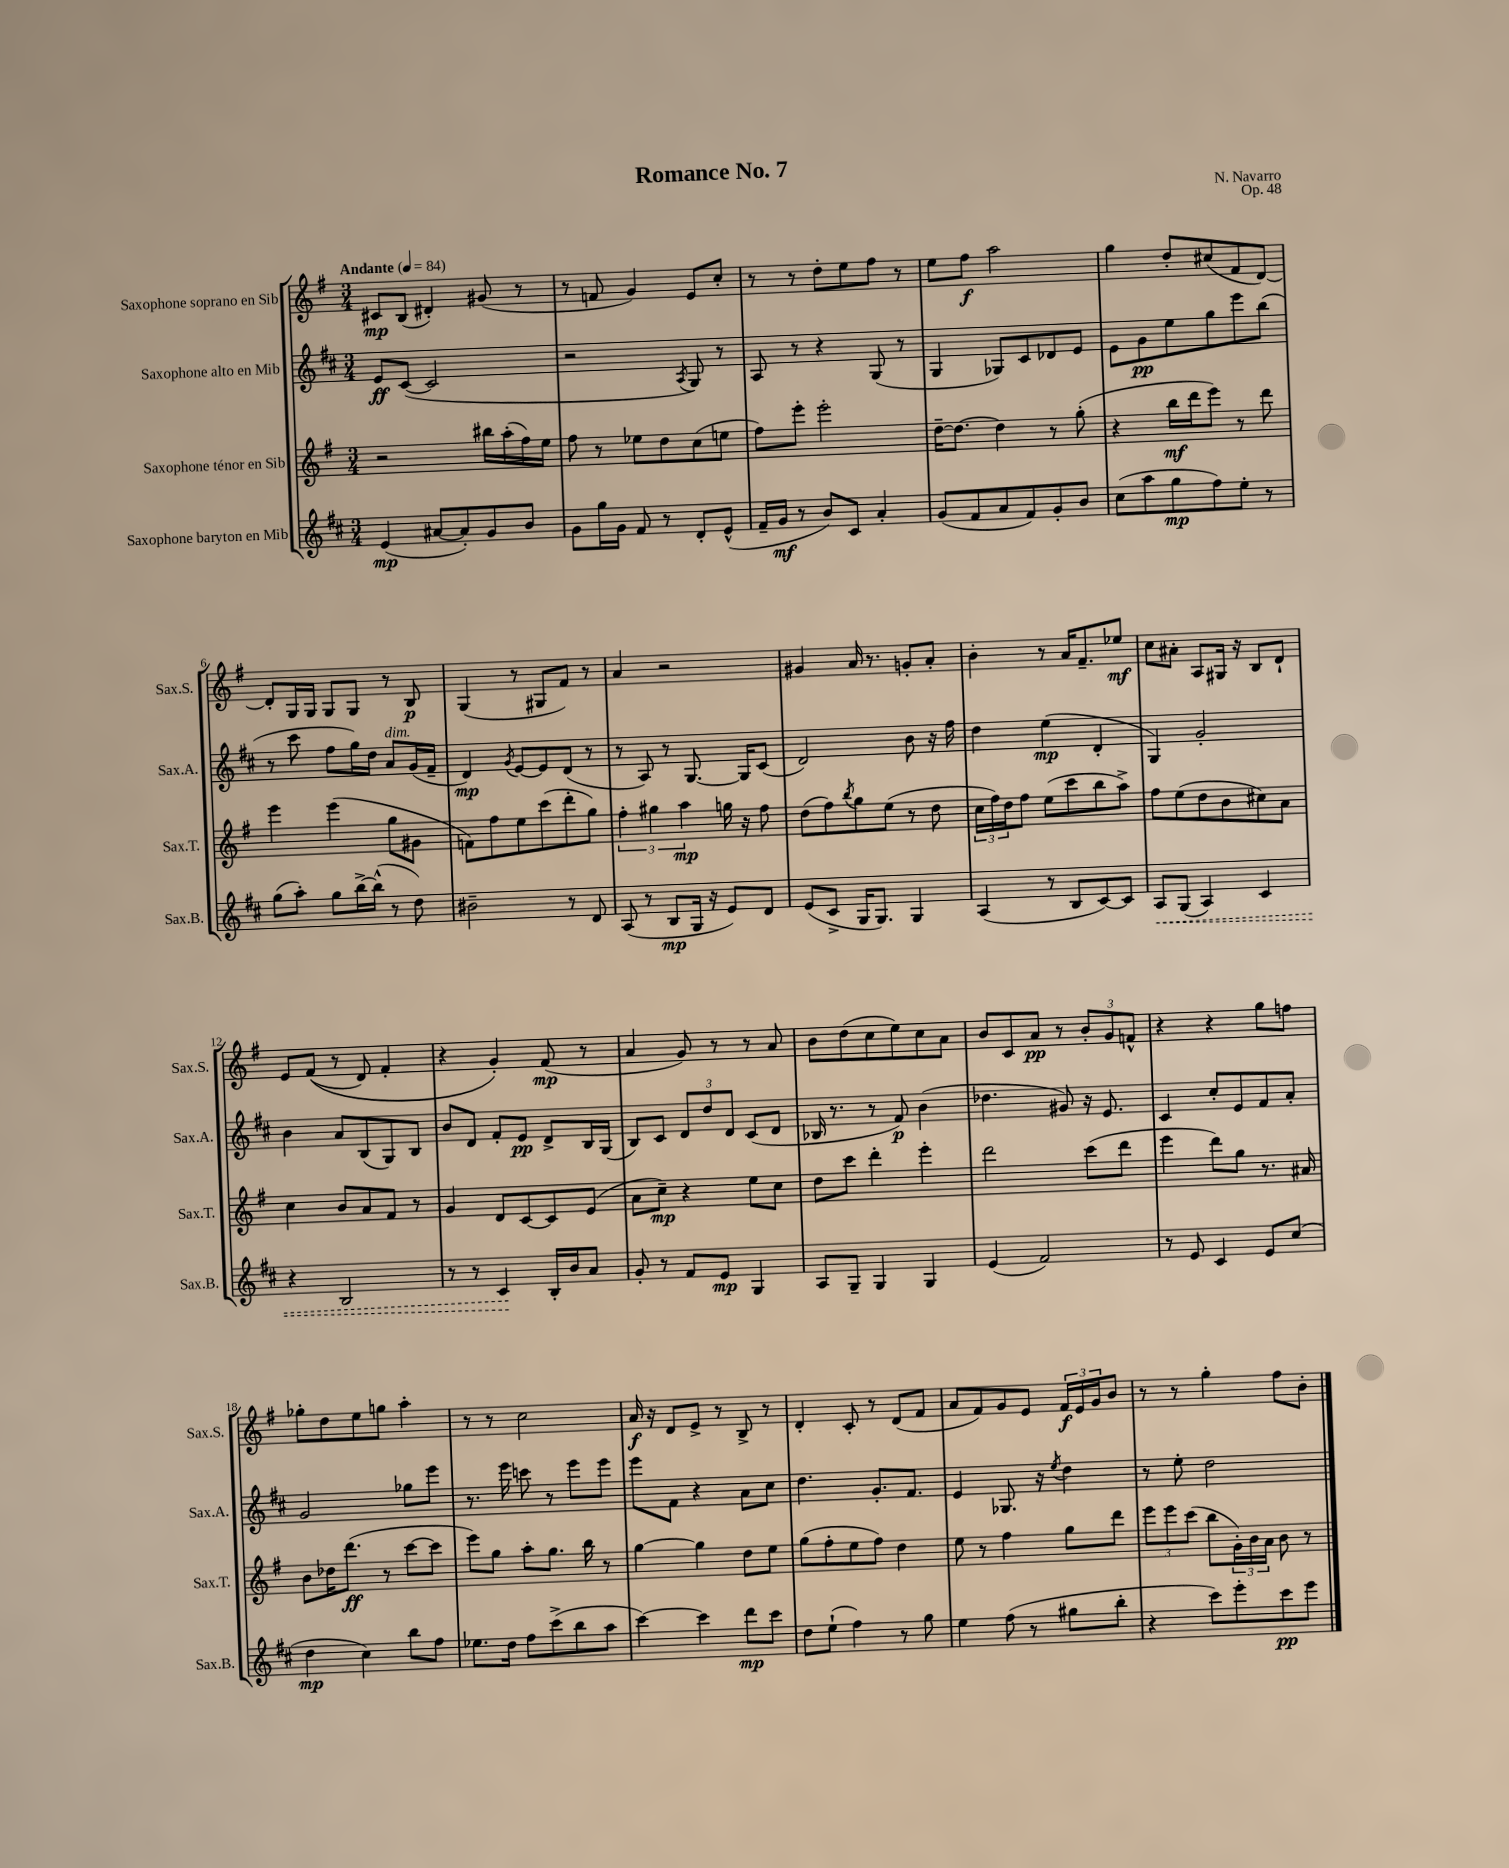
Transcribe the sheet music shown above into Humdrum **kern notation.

**kern	**dynam	**kern	**dynam	**kern	**dynam	**kern	**dynam
*part4	*part4	*part3	*part3	*part2	*part2	*part1	*part1
*staff4	*staff4	*staff3	*staff3	*staff2	*staff2	*staff1	*staff1
*I"Saxophone baryton en Mib	*	*I"Saxophone ténor en Sib	*	*I"Saxophone alto en Mib	*	*I"Saxophone soprano en Sib	*
*I'Sax.B.	*	*I'Sax.T.	*	*I'Sax.A.	*	*I'Sax.S.	*
*clefG2	*	*clefG2	*	*clefG2	*	*clefG2	*
*k[f#c#]	*	*k[f#]	*	*k[f#c#]	*	*k[f#]	*
*M3/4	*	*M3/4	*	*M3/4	*	*M3/4	*
*MM84	*	*MM84	*	*MM84	*	*MM84	*
=1	=1	=1	=1	=1	=1	=1	=1
!	!	!	!	!	!	!LO:TX:a:B:t=Andante	!
(4e/	mp	2r	.	8e/L	ff	8c#X/L	mp
.	.	.	.	([8c#/J	.	(8B/J	.
[8a#X/L	.	.	.	2c#/]	.	4d#X'/)	.
8a#'/])	.	.	.	.	.	.	.
8g/	.	16bb#X\LL	.	.	.	(8g#X/	.
.	.	(16aa'\	.	.	.	.	.
8b/J	.	16ff#\)	.	.	.	8r	.
.	.	16ee\JJ	.	.	.	.	.
=2	=2	=2	=2	=2	=2	=2	=2
8g\L	.	8ff#\	.	2r	.	8r	.
16gg\L	.	8r	.	.	.	8fn/	.
16g\JJ	.	.	.	.	.	.	.
8f#/	.	8ee-X\L	.	.	.	4g/)	.
8r	.	8dd\	.	.	.	.	.
.	.	.	.	8qA/	.	.	.
8d'/L	.	(8cc\	.	8G/)	.	8e/L	.
(8e^^/J	.	8een\J	.	8r	.	8cc'/J	.
=3	=3	=3	=3	=3	=3	=3	=3
16f#~/LL	.	8ff#\L)	.	8A/	.	8r	.
16g/JJ	mf	.	.	.	.	.	.
8r	.	8eee'\J	.	8r	.	8r	.
8b/L)	.	2eee'\	.	4r	.	8dd'\L	.
8c#/J	.	.	.	.	.	8ee\	.
4a'/	.	.	.	(8G/	.	8ff#\J	.
.	.	.	.	8r	.	8r	.
=4	=4	=4	=4	=4	=4	=4	=4
(8g/L	.	[16dd~\KL	.	4G/	.	8ee\L	.
.	.	8.dd\J_	.	.	.	.	.
8f#/	.	.	.	.	.	8ff#\J	f
8a/	.	4dd\]	.	8G-X/L)	.	2aa\	.
8f#/)	.	.	.	8c#/	.	.	.
8g'/	.	8r	.	8d-X/	.	.	.
8b/J	.	(8gg'\	.	8e/J	.	.	.
=5	=5	=5	=5	=5	=5	=5	=5
(8cc#\L	.	4r	.	8e\L	.	4gg\	.
8aa\	.	.	.	8g\	pp	.	.
8gg\	mp	16bb\LL	mf	8ee\	.	8dd'/L	.
.	.	16ddd\J	.	.	.	.	.
8ff#\)	.	8eee\J)	.	8gg\	.	(8cc#X/	.
8ee'\J	.	8r	.	8eee\	.	8f#/	.
8r	.	8ddd\	.	(8bb\J	.	[8d/J)	.
!!LO:LB:g=z
=6	=6	=6	=6	=6	=6	=6	=6
(8gg\L	.	4eee\	.	8r	.	8d'/L]	.
8aa'\J)	.	.	.	8ccc#\	.	16G/L	.
.	.	.	.	.	.	16G/JJ	.
8gg\L	.	(4eee\	.	8ff#\L	.	8G/L	.
[16bb^\L	.	.	.	16gg\L)	.	8G/J	.
(16bb^^\JJ]	.	.	.	16dd\JJ	.	.	.
!	!	!	!	!LO:TX:a:i:t=dim.	!	!	!
8r	.	8gg\L	.	8a/L	.	8r	.
8dd\)	.	8g#X\J	.	(16g/L	.	8B/	p
.	.	.	.	16f#~/JJ	.	.	.
=7	=7	=7	=7	=7	=7	=7	=7
2b#X~\	.	8fn\L)	.	4d/)	mp	(4G/	.
.	.	8ff#\	.	.	.	.	.
.	.	.	.	8qg/	.	.	.
.	.	8ee\	.	[8e/L	.	8r	.
.	.	(8ccc\	.	8e/]	.	8G#X/L	.
8r	.	8ddd'\	.	(8d/J	.	8f#/J)	.
8d/	.	8gg\J)	.	8r	.	8r	.
=8	=8	=8	=8	=8	=8	=8	=8
(8A/	.	6ff#'\	.	8r	.	4a/	.
8r	.	.	.	8A/)	.	.	.
.	.	6gg#X\	.	.	.	.	.
8B/L	mp	.	.	8r	.	2r	.
.	.	6aa\	mp	.	.	.	.
16G/Jk	.	.	.	[8.G/	.	.	.
16r	.	.	.	.	.	.	.
8e/L)	.	16ggn\	.	.	.	.	.
.	.	16r	.	16G/KL]	.	.	.
8d/J	.	8ff#\	.	(8c#/J	.	.	.
=9	=9	=9	=9	=9	=9	=9	=9
(8e/L	.	(8dd\L	.	2d/)	.	4g#X/	.
8c#^/J	.	8ff#\)	.	.	.	.	.
.	.	8qbb/	.	.	.	.	.
16G/KL	.	8gg\	.	.	.	16a/	.
8.G/J)	.	.	.	.	.	8.r	.
.	.	(8ee\J	.	.	.	.	.
4G/	.	8r	.	8b\	.	8gn'/L	.
.	.	8dd\	.	16r	.	8a'/J	.
.	.	.	.	16ff#\	.	.	.
=10	=10	=10	=10	=10	=10	=10	=10
(4A/	.	24cc\LL	.	4dd\	.	4b'\	.
.	.	24ff#\)	.	.	.	.	.
.	.	24dd\J	.	.	.	.	.
.	.	8ff#\J	.	.	.	.	.
8r	.	(8ee\L	.	(4ee\	mp	8r	.
8B/L	.	8ccc\	.	.	.	16a/KL	.
.	.	.	.	.	.	8.f#~/	.
[8c#/)	.	8bb\	.	4d'/	.	.	.
8c#/J]	.	8aa^\J)	.	.	.	8ee-X/J	mf
=11	=11	=11	=11	=11	=11	=11	=11
!	!LO:HP:b	!	!	!	!	!	!
8A/L	<	8ff#\L	.	4G/)	.	8cc\L	.
(8G/J	.	(8ee\	.	.	.	8a#X'\J	.
4A/)	.	8dd\	.	2g'/	.	8A/L	.
.	.	8b\	.	.	.	16G#X/Jk	.
.	.	.	.	.	.	16r	.
4c#/	.	8cc#X\)	.	.	.	8B/L	.
.	.	8a\J	.	.	.	8d`/J	.
!!LO:LB:g=z
=12	=12	=12	=12	=12	=12	=12	=12
4r	.	4cc\	.	4b\	.	8e/L	.
.	.	.	.	.	.	((8f#/J	.
2B/	.	8b/L	.	8a/L	.	8r	.
.	.	8a/	.	(8B/	.	8d/)	.
.	.	8f#/J	.	8G/)	.	4f#'/	.
.	.	8r	.	8B/J	.	.	.
=13	=13	=13	=13	=13	=13	=13	=13
8r	.	4g/	.	8b/L	.	4r	.
8r	.	.	.	8d/J	.	.	.
4c#/	.	8d/L	.	8f#'/L	.	4g'/)	.
.	.	[8c/	.	8e/J	pp	.	.
16B'/LL	[	8c/]	.	8d^/L	.	(8f#/	mp
16b/J	.	.	.	.	.	.	.
8a/J	.	(8e/J	.	16B/L	.	8r	.
.	.	.	.	(16G/JJ	.	.	.
=14	=14	=14	=14	=14	=14	=14	=14
8g'/	.	8a\L	.	8B/L)	.	4a/	.
8r	.	8cc~\J)	mp	8c#/J	.	.	.
8f#/L	.	4r	.	12d/L	.	8g/)	.
.	.	.	.	12dd/	.	.	.
8e/J	mp	.	.	.	.	8r	.
.	.	.	.	12d/J	.	.	.
4G/	.	8ee\L	.	(8c#/L	.	8r	.
.	.	8cc\J	.	8d/J	.	8a/	.
=15	=15	=15	=15	=15	=15	=15	=15
8A/L	.	8dd\L	.	16B-X/	.	8b\L	.
.	.	.	.	8.r	.	.	.
8G~/J	.	8ccc\J	.	.	.	(8dd\	.
4G/	.	4ddd'\	.	8r	.	8cc\	.
.	.	.	.	8f#/)	p	8ee\)	.
4G/	.	4eee'\	.	(4b\	.	8cc\	.
.	.	.	.	.	.	8a\J	.
=16	=16	=16	=16	=16	=16	=16	=16
(4e/	.	2ddd\	.	4.dd-X\	.	8b/L	.
.	.	.	.	.	.	8c/	.
2f#/)	.	.	.	.	.	8a/J	pp
.	.	.	.	8g#X/)	.	8r	.
.	.	(8ccc\L	.	16r	.	12b'/L	.
.	.	.	.	8.e/	.	.	.
.	.	.	.	.	.	12g/	.
.	.	8ddd\J	.	.	.	.	.
.	.	.	.	.	.	12fn^^/J	.
=17	=17	=17	=17	=17	=17	=17	=17
8r	.	4eee\	.	4c#/	.	4r	.
8e/	.	.	.	.	.	.	.
4c#/	.	8ddd\L)	.	8cc#'/L	.	4r	.
.	.	8gg\J	.	8e/	.	.	.
8e/L	.	8.r	.	8f#/	.	8gg\L	.
(8cc#/J	.	.	.	8a'/J	.	8ffn\J	.
.	.	16a#X/	.	.	.	.	.
!!LO:LB:g=z
=18	=18	=18	=18	=18	=18	=18	=18
4dd\	mp	8b\L	.	2g/	.	8gg-X'\L	.
.	.	16dd-X\K	.	.	.	8dd\	.
.	.	(8.ddd\J	ff	.	.	.	.
4cc#\)	.	.	.	.	.	8ee\	.
.	.	8r	.	.	.	8ggn\J	.
8bb\L	.	[8ccc\L	.	8gg-X\L	.	4aa'\	.
8ff#\J	.	8ccc\J]	.	8eee\J	.	.	.
=19	=19	=19	=19	=19	=19	=19	=19
8.ee-X\L	.	8eee\L)	.	8.r	.	8r	.
.	.	8gg\J	.	.	.	8r	.
16dd\Jk	.	.	.	16eee\	.	.	.
8ff#\L	.	8aa'\L	.	8cccn\	.	2cc\	.
(8ccc#^\	.	8.gg\J	.	8r	.	.	.
8bb\	.	.	.	8eee\L	.	.	.
.	.	16bb\	.	.	.	.	.
8aa\J	.	8r	.	8eee\J	.	.	.
=20	=20	=20	=20	=20	=20	=20	=20
[4ccc#\)	.	[4gg\	.	8eee\L	.	16a/	f
.	.	.	.	.	.	16r	.
.	.	.	.	8f#\J	.	8d/L	.
4ccc#\]	.	4gg\]	.	4r	.	8e^/J	.
.	.	.	.	.	.	8r	.
8ddd\L	mp	8dd\L	.	8a\L	.	8B^/	.
8ccc#\J	.	8ee\J	.	8cc#\J	.	8r	.
=21	=21	=21	=21	=21	=21	=21	=21
8dd\L	.	(8gg\L	.	4.dd\	.	4d'/	.
(8ee`\J	.	8ff#'\	.	.	.	.	.
4ff#\)	.	8ee\	.	.	.	8c'/	.
.	.	8ff#\J)	.	8.g'/L	.	8r	.
8r	.	4dd\	.	.	.	(8d/L	.
.	.	.	.	8.f#/J	.	.	.
8gg\	.	.	.	.	.	8f#/J	.
=22	=22	=22	=22	=22	=22	=22	=22
4ee\	.	8ee\	.	4e/	.	8a/L	.
.	.	8r	.	.	.	8f#/)	.
(8ff#\	.	4ff#\	.	8.G-X/	.	8g/	.
8r	.	.	.	.	.	8e/J	.
.	.	.	.	16r	.	.	.
.	.	.	.	8qee/	.	.	.
8gg#X\L	.	8gg\L	.	4dd\	.	24f#/LL	f
.	.	.	.	.	.	24e/	.
.	.	.	.	.	.	24g/J	.
8bb'\J	.	8ddd\J	.	.	.	8b/J	.
=23	=23	=23	=23	=23	=23	=23	=23
4r	.	12eee\L	.	8r	.	8r	.
.	.	12eee\	.	.	.	.	.
.	.	.	.	8ee'\	.	8r	.
.	.	(12ccc\J	.	.	.	.	.
8ccc#\L)	.	8bb\L	.	2dd\	.	4gg'\	.
8eee'\	.	24g'\L)	.	.	.	.	.
.	.	24b\	.	.	.	.	.
.	.	24a\JJ	.	.	.	.	.
8ccc#\	pp	8b\	.	.	.	8ff#\L	.
8eee\J	.	8r	.	.	.	8b'\J	.
==	==	==	==	==	==	==	==
*-	*-	*-	*-	*-	*-	*-	*-
